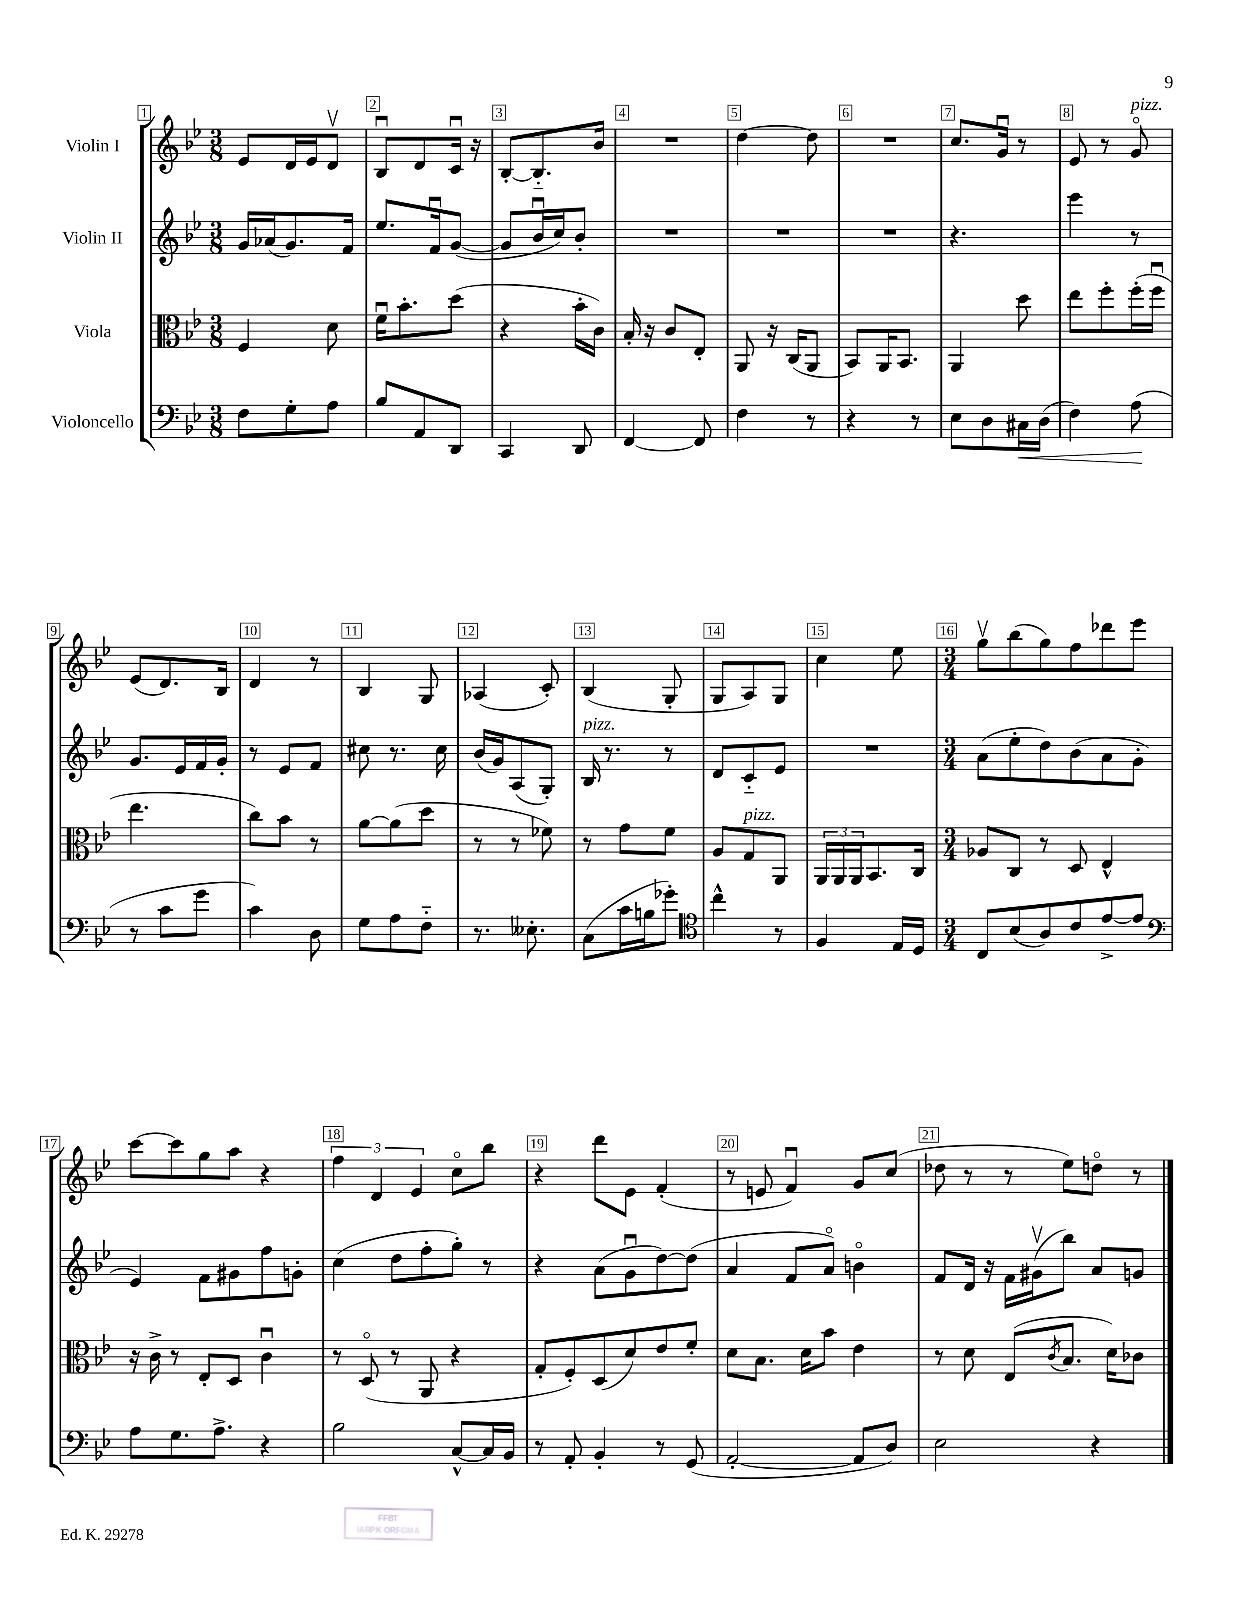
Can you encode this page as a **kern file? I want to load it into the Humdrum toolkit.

**kern	**dynam	**kern	**kern	**kern
*part4	*part4	*part3	*part2	*part1
*staff4	*staff4	*staff3	*staff2	*staff1
*I"Violoncello	*	*I"Viola	*I"Violin II	*I"Violin I
*clefF4	*	*clefC3	*clefG2	*clefG2
*k[b-e-]	*	*k[b-e-]	*k[b-e-]	*k[b-e-]
*M3/8	*	*M3/8	*M3/8	*M3/8
=1	=1	=1	=1	=1
8F\L	.	4F/	16g/LL	8e-/L
.	.	.	(16a-X/J	.
8G'\	.	.	8.g/)	16d/L
.	.	.	.	16e-/J
8A\J	.	8d\	.	8dv/J
.	.	.	16f/Jk	.
=2	=2	=2	=2	=2
8B-/L	.	16fu\KL	8.ee-/L	8B-u/L
.	.	8.b-'\	.	.
8AA/	.	.	.	8d/
.	.	.	16fu/k	.
8DD/J	.	(8dd\J	([8g/J	16cu/Jk
.	.	.	.	16r
=3	=3	=3	=3	=3
4CC/	.	4r	8g/L]	[8B-'/L
.	.	.	16b-u/L	8.B-/]
.	.	.	16cc/J)	.
8DD/	.	16b-'\LL	8b-'/J	.
.	.	16c\JJ)	.	16b-/Jk
=4	=4	=4	=4	=4
[4FF/	.	16B-'/	4.r	4.r
.	.	16r	.	.
.	.	8c/L	.	.
8FF/]	.	8E-'/J	.	.
=5	=5	=5	=5	=5
4F\	.	8AA/	4.r	[4dd\
.	.	16r	.	.
.	.	(16C/KL	.	.
8r	.	8AA/J	.	8dd\]
=6	=6	=6	=6	=6
4r	.	8BB-/L)	4.r	4.r
.	.	16AA/K	.	.
.	.	8.BB-/J	.	.
8r	.	.	.	.
=7	=7	=7	=7	=7
8E-\L	.	4AA/	4.r	8.cc/L
8D\	.	.	.	.
.	.	.	.	16gu/Jk
!	!LO:HP:b	!	!	!
16C#X\L	<	8dd\	.	8r
(16D\JJ	.	.	.	.
=8	=8	=8	=8	=8
4F\)	.	8ee-\L	4eee-\	8e-/
.	.	8ff'\	.	8r
!	!	!	!	!LO:TX:a:i:t=pizz.
(8A\	.	(16ff'\L	8r	8g/
.	.	16ffu\JJ	.	.
.	[	.	.	.
!!LO:LB:g=z
=9	=9	=9	=9	=9
8r	.	4.ee-\	8.g/L	(8e-/L
8c\L	.	.	.	8.d/)
.	.	.	16e-/L	.
8g\J	.	.	16f/	.
.	.	.	16g'/JJ	16B-/Jk
=10	=10	=10	=10	=10
4c\)	.	8cc\L)	8r	4d/
.	.	8b-\J	8e-/L	.
8D\	.	8r	8f/J	8r
=11	=11	=11	=11	=11
8G\L	.	[8a\L	8cc#X\	4B-/
8A\	.	(8a\]	8.r	.
8F\J	.	8dd\J	.	8G/
.	.	.	16cc#\	.
=12	=12	=12	=12	=12
8.r	.	8r	(16b-/LL	(4A-X/
.	.	.	16g/J)	.
.	.	8r	(8A/	.
8.E--X'\	.	.	.	.
.	.	8f-X\)	8G'/J)	8c'/)
=13	=13	=13	=13	=13
!	!	!	!LO:TX:a:i:t=pizz.	!
(8C\L	.	8r	16B-/	(4B-/
.	.	.	8.r	.
16c\L	.	8g\L	.	.
16Bn\J	.	.	.	.
8g-X'\J)	.	8f\J	8r	8G'/
=14	=14	=14	=14	=14
*clefC4	*	*	*	*
4cc^^\	.	8A/L	8d/L	8G/L
!	!	!LO:TX:a:i:t=pizz.	!	!
.	.	8G/	8c/	8A/)
8r	.	8AA/J	8e-/J	8G/J
=15	=15	=15	=15	=15
4F/	.	24AA/LL	4.r	4cc\
.	.	24AA/	.	.
.	.	24AA/J	.	.
.	.	8.BB-/	.	.
16E-/LL	.	.	.	8ee-\
16D/JJ	.	16C/Jk	.	.
=16	=16	=16	=16	=16
*M3/4	*	*M3/4	*M3/4	*M3/4
8C/L	.	8A-X/L	(8a\L	8ggv\L
(8B-/	.	8C/J	8ee-'\	(8bb-\
8A/)	.	8r	8dd\)	8gg\)
8c/	.	8D/	(8b-\	8ff\
[8e-^/	.	4E-^^/	8a\	8ddd-X\
8e-/J]	.	.	8g'\J	8eee-\J
!!LO:LB:g=z
=17	=17	=17	=17	=17
*clefF4	*	*	*	*
8A\L	.	16r	4e-/)	[8ccc\L
.	.	16c^\	.	.
8.G\	.	8r	.	8ccc\]
.	.	8E-'/L	8f\L	8gg\
8.A^\J	.	.	.	.
.	.	8D/J	8g#X\	8aa\J
4r	.	4cu\	8ff\	4r
.	.	.	8gn'\J	.
=18	=18	=18	=18	=18
2B-\	.	8r	(4cc\	6ff\
.	.	(8D/	.	.
.	.	.	.	6d/
.	.	8r	8dd\L	.
.	.	.	.	6e-/
.	.	8AA/	8ff'\	.
[8C^^/L	.	4r	8gg'\J)	8cc\L
16C/L]	.	.	8r	8bb-\J
16BB-/JJ	.	.	.	.
=19	=19	=19	=19	=19
8r	.	8G'/L	4r	4r
8AA'/	.	8F'/)	.	.
4BB-'/	.	(8D/	(8a\L	8ddd\L
.	.	8d/)	8gu\	8e-\J
8r	.	8e-/	[8dd\)	(4f'/
(8GG/	.	8f'/J	(8dd\J]	.
=20	=20	=20	=20	=20
[2AA'/	.	8d\L	4a/	8r
.	.	8.B-\J	.	8en/
.	.	.	8f/L	4fu/)
.	.	16d\KL	.	.
.	.	8b-\J	8a/J)	.
8AA/L]	.	4e-\	4bn\	8g/L
8D/J)	.	.	.	(8cc/J
=21	=21	=21	=21	=21
2E-\	.	8r	8f/L	8dd-X\
.	.	8d\	16d/Jk	8r
.	.	.	16r	.
.	.	(8E-/L	16f\LL	8r
.	.	.	(16g#Xv\J	.
.	.	8qc/	.	.
.	.	8.B-/J	8bb-\J)	8ee-\L)
4r	.	.	8a/L	8ddn\J
.	.	16d\KL)	.	.
.	.	8c-X\J	8gn/J	8r
==	==	==	==	==
*-	*-	*-	*-	*-
